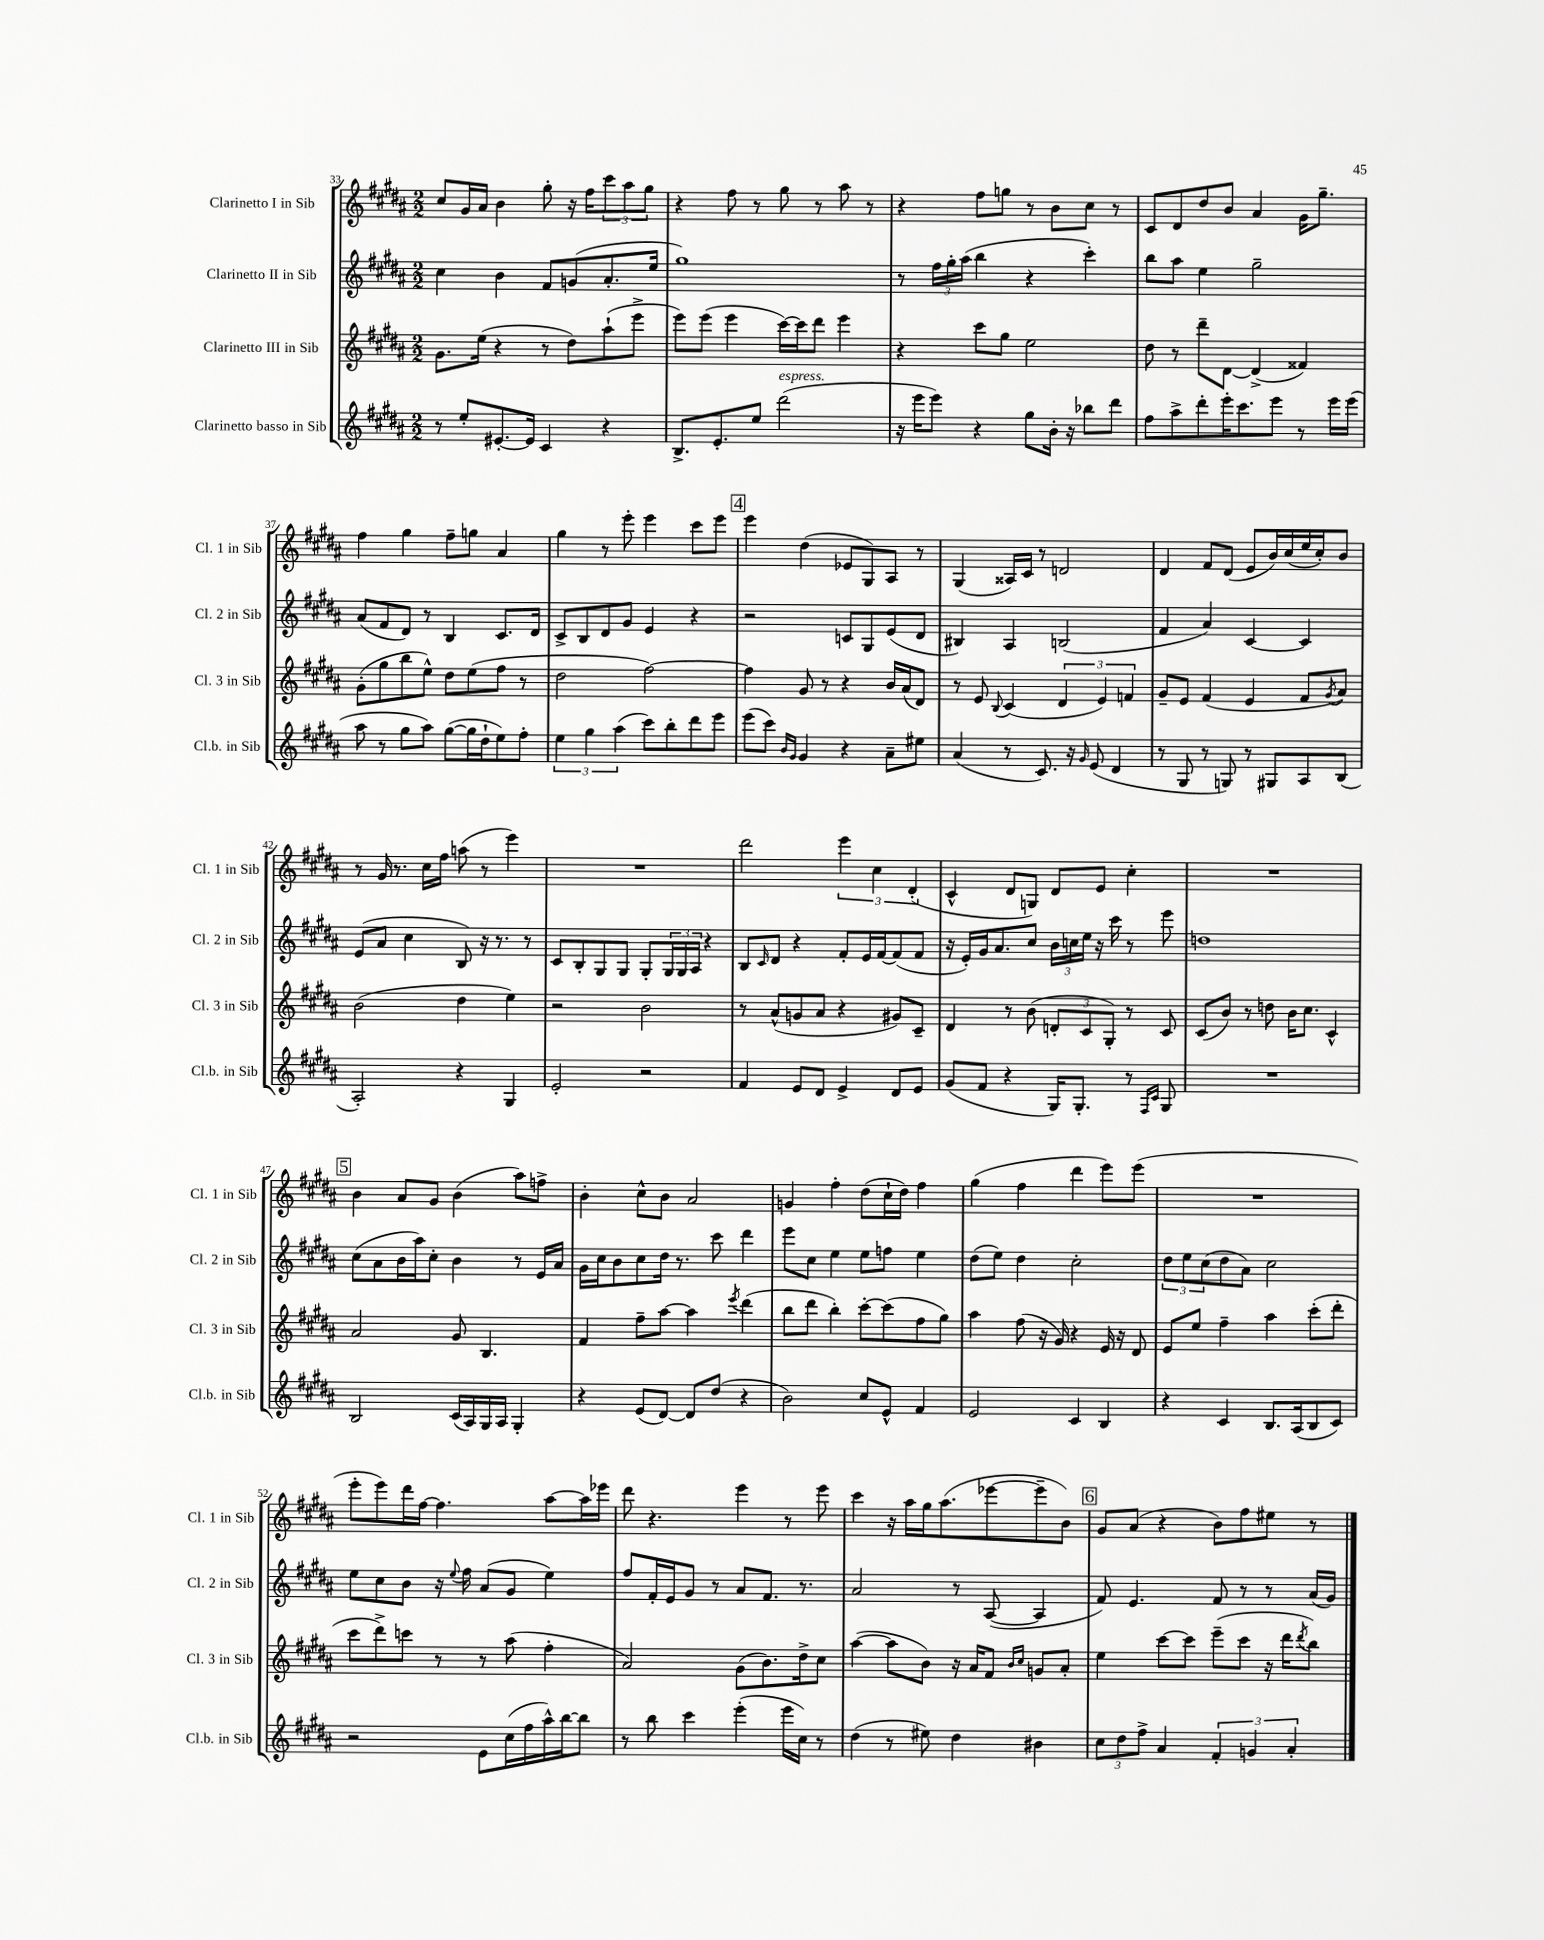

**kern	**kern	**kern	**kern
*staff4	*staff3	*staff2	*staff1
*clefG2	*clefG2	*clefG2	*clefG2
*k[f#c#g#d#a#]	*k[f#c#g#d#a#]	*k[f#c#g#d#a#]	*k[f#c#g#d#a#]
*M2/2	*M2/2	*M2/2	*M2/2
8r	8.g#	4cc#	8cc#
8ee'	.	.	16g#
.	(16ee	.	16a#
[8.e#'	4r	4b	4b
16e#]	.	.	.
4c#	8r	8f#	8gg#'
.	8dd#)	(8g	16r
.	.	.	16ff#
4r	(8aa#`	8.a#'	12ccc#
.	.	.	12aa#
.	8eee^	.	.
.	.	.	12gg#
.	.	16ee	.
=	=	=	=
8.B^	8eee)	1gg#)	4r
.	(8eee	.	.
8.e'	.	.	.
.	4eee	.	8ff#
8ee	.	.	8r
(2ddd#	[16ccc#)	.	8gg#
.	16ccc#]	.	.
.	8ddd#	.	8r
.	4eee	.	8aa#
.	.	.	8r
=	=	=	=
16r	4r	8r	4r
16eee	.	.	.
8eee)	.	24ff#	.
.	.	24gg#'	.
.	.	(24aa#	.
4r	8ccc#	4bb	8ff#
.	8gg#	.	8gg
8gg#	2ee	4r	8r
16b'	.	.	8b
16r	.	.	.
8bb-	.	4ccc#')	8cc#
8ddd#	.	.	8r
=	=	=	=
8ff#	8dd#	8bb	8c#
8aa#^	8r	8aa#	8d#
8ddd#'	8ddd#~	4ee	8dd#
16eee'	[8d#	.	8b
8.ccc#	.	.	.
.	(4d#^]	2gg#~	4a#
8eee	.	.	.
8r	4f##)	.	16g#
.	.	.	8.gg#~
16eee	.	.	.
(16eee	.	.	.
=	=	=	=
8aa#	(8g#'	(8a#	4ff#
8r	8gg#	8f#	.
8gg#	8bb	8d#)	4gg#
8aa#)	8ee^^)	8r	.
([8gg#	8dd#	4B	8ff#~
16gg#]	(8ee	.	8gg
16dd#`	.	.	.
8ee)	8ff#	8.c#	4a#
8ff#'	8r	.	.
.	.	16d#	.
=	=	=	=
6ee	2dd#	8c#^	4gg#
.	.	8B	.
6gg#	.	.	.
.	.	8d#	8r
(6aa#	.	.	.
.	.	8g#	8eee'
8ccc#)	[2ff#)	4e	4eee
8bb'	.	.	.
8ddd#	.	4r	8ccc#
8eee	.	.	8eee
=	=	=	=
(8eee	4ff#]	2r	4eee
8ccc#)	.	.	.
16qqb	.	.	.
16qqg#	.	.	.
4g#	8g#	.	(4dd#
.	8r	.	.
4r	4r	8c	8e-
.	.	8G#	8G#)
8a#~	16b	(8e	8A#
.	(16a#	.	.
8ee#	8d#)	8d#	8r
=	=	=	=
(4a#	8r	4B#)	(4G#
.	8e	.	.
.	8qqB	.	.
8r	(4c#	4A#	16A##)
.	.	.	16c#
8.c#)	.	.	8r
.	6d#	(2B	2d
16r	.	.	.
16qqg#	.	.	.
(8e	.	.	.
.	6e)	.	.
4d#	.	.	.
.	6f	.	.
=	=	=	=
8r	8g#~	4f#	4d#
8G#	8e	.	.
8r	(4f#	4a#)	8f#
8G)	.	.	(8d#
8r	4e	[4c#	8e
8G#	.	.	16b)
.	.	.	(16cc#
8A#	8f#	4c#]	16ee
.	.	.	16cc#')
.	8qg#	.	.
(8B	8a#)	.	8b
=	=	=	=
2A#')	(2b	(8e	8r
.	.	8a#	16g#
.	.	.	8.r
.	.	4cc#	.
.	.	.	16cc#
.	.	.	16ff#
4r	4dd#	8B)	(8aa
.	.	16r	8r
.	.	8.r	.
4G#	4ee)	.	4eee)
.	.	8r	.
=	=	=	=
2e'	2r	8c#	1r
.	.	8B'	.
.	.	8G#	.
.	.	8G#	.
2r	2b	8G#'	.
.	.	24G#	.
.	.	24G#	.
.	.	24A#	.
.	.	4r	.
=	=	=	=
4f#	8r	8B	2ddd#
.	.	16qqc#	.
.	(8a#^^	8d#	.
8e	8g	4r	.
8d#	8a#	.	.
4e^	4r	8f#'	6eee
.	.	16e	.
.	.	.	6cc#
.	.	[16f#	.
8d#	8g#)	(8f#]	.
.	.	.	(6d#'
8e	8c#~	8f#	.
=	=	=	=
(8g#	4d#	16r	4c#^^
.	.	16e')	.
8f#	.	16g#	.
.	.	8.a#	.
4r	8r	.	8d#
.	(8b	8cc#	8G)
16G#)	12d'	24b	8d#
.	.	24cc	.
8.G#'	.	.	.
.	12c#	24ee	.
.	.	16r	8e
.	12G#')	.	.
.	.	16ccc#	.
8r	8r	8r	4cc#'
16qqF#	.	.	.
16qqc#	.	.	.
8G#	8c#	8eee	.
=	=	=	=
1r	(8c#	1dd	1r
.	8b)	.	.
.	8r	.	.
.	8dd	.	.
.	16b	.	.
.	8.cc#	.	.
.	4c#^^	.	.
=	=	=	=
2B	2a#	(8cc#	4b
.	.	8a#	.
.	.	16b	8a#
.	.	16aa#)	.
.	.	8cc#'	8g#
(16c#	8g#	4b	(4b
16A#)	.	.	.
16G#	4.B	.	.
16A#	.	.	.
4G#'	.	8r	8aa#)
.	.	16e	8ff^
.	.	16a#	.
=	=	=	=
4r	4f#	16g#	4b'
.	.	16cc#	.
.	.	8b	.
(8e	8ff#~	8cc#	8cc#^^
[8d#)	[8aa#	16dd#	8b
.	.	8.r	.
8d#]	4aa#]	.	2a#
(8dd#	.	8ccc#	.
.	8qeee	.	.
4r	(4ddd#	4ddd#	.
=	=	=	=
2b)	8bb	8eee	4g
.	8ddd#	8cc#	.
.	4bb')	4ee	4ff#'
8cc#	[8ccc#'	8ee	(8dd#
8e^^	(8ccc#]	8ff	16cc#`
.	.	.	16dd#)
4f#	8ff#	4ee	4ff#
.	8gg#)	.	.
=	=	=	=
2e	4aa#	(8dd#	(4gg#
.	.	8ee)	.
.	(8ff#	4dd#	4ff#
.	16r	.	.
.	16g#)	.	.
4c#	4r	2cc#'	4ddd#
4B	16e	.	8eee)
.	16r	.	.
.	8d#	.	(8eee
=	=	=	=
4r	8e	12dd#	1r
.	.	12ee	.
.	8ee	.	.
.	.	(12cc#	.
4c#	4ff#~	8dd#	.
.	.	8a#)	.
8.B	4aa#	2cc#	.
(16A#	.	.	.
8B	(8ccc#'	.	.
8c#)	8ddd#'	.	.
=	=	=	=
2r	8ccc#	8ee	8eee'
.	8ddd#^)	8cc#	8eee)
.	8ccc	8b	16ddd#
.	.	.	[16ff#
.	8r	16r	4.ff#]
.	.	8qqee	.
.	.	16ff#	.
8e	8r	(8a#	.
(16cc#	(8aa#	8g#	.
16ff#	.	.	.
16aa#^^)	4ff#'	4ee)	[8aa#
[16bb	.	.	.
8bb]	.	.	16aa#]
.	.	.	16eee-
=	=	=	=
8r	2a#)	8ff#	8ddd#
8bb	.	16f#'	4.r
.	.	16e	.
4ccc#	.	8g#	.
.	.	8r	.
(4eee'	(8g#	8a#	4eee
.	8.b)	8.f#	.
16eee	.	.	8r
16cc#)	16dd#^	8.r	.
8r	8cc#	.	8eee
=	=	=	=
(4dd#	([4aa#	2a#	4ccc#
8r	8aa#]	.	16r
.	.	.	16aa#
8ee#)	8b)	.	16gg#
.	.	.	(8.aa#
4dd#	16r	8r	.
.	16a#	.	.
.	8f#	([8A#	[8eee-
.	16qqb	.	.
.	16qqcc#	.	.
4b#	8g	4A#]	8eee-~]
.	8a#'	.	8b)
=	=	=	=
12cc#	4ee	8f#)	8g#
12dd#	.	.	.
.	.	4.e	(8a#
12ff#^	.	.	.
4a#	[8ccc#	.	4r
.	8ccc#]	.	.
6f#'	(8eee~	8f#	8b)
.	8ccc#	8r	8ff#
6g	.	.	.
.	16r	8r	8ee#
.	16ddd#	.	.
6a#'	.	.	.
.	8qddd#	.	.
.	8bb)	(16a#	8r
.	.	16g#)	.
==	==	==	==
*-	*-	*-	*-
